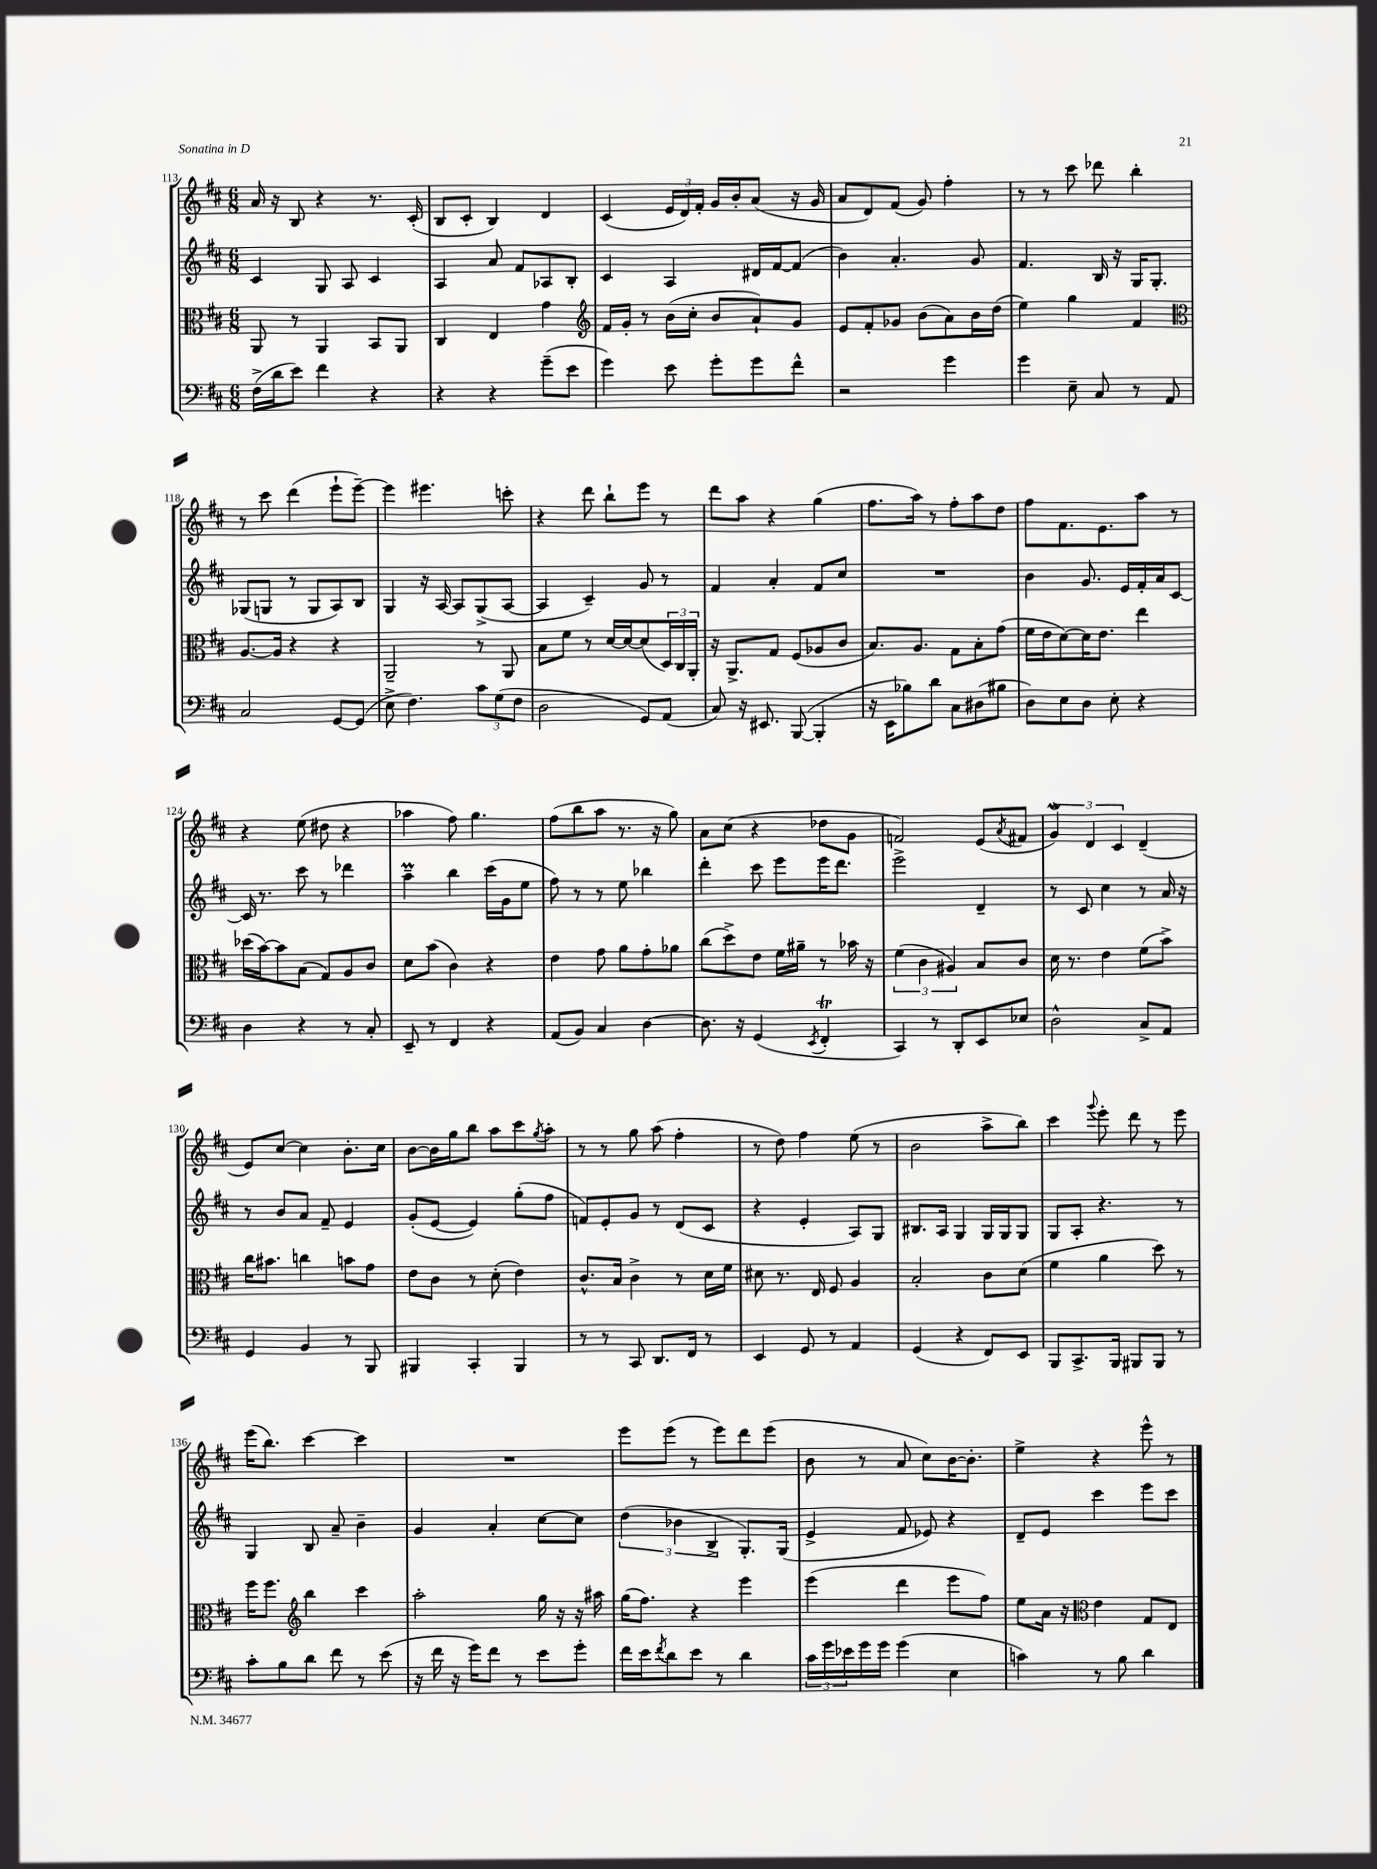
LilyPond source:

<<
\new StaffGroup <<
\new Staff = "s0" {
    \clef treble \key d \major \numericTimeSignature \time 6/8
    a'16 r16 b8 r4 r8. cis'16-.( |
    b8 cis'8-. b4) d'4 |
    cis'4( \tuplet 3/2 { e'16 d'16) fis'16-. } g'16 b'16-. a'8( r16 g'16 |
    a'8 d'8) fis'8( g'8) fis''4-. |
    r8 r8 cis'''8 des'''8 b''4-. |
    r8 cis'''8 d'''4( e'''8-! e'''8~--) |
    e'''4 eis'''4. c'''8-. |
    r4 d'''8 b''8-! e'''8 r8 |
    d'''8 a''8 r4 g''4( |
    fis''8. a''16) r8 fis''8-. a''8 d''8 |
    fis''8 fis'8. e'8. a''8 r8 |
    r4 e''8( dis''8 r4 |
    aes''4 fis''8) g''4. |
    fis''8( b''8 a''8 r8. r16 g''8) |
    a'8 cis''8( r4 des''8 g'8 |
    f'2) e'8( \acciaccatura { a'8 } fis'8 |
    \tuplet 3/2 { g'4\mordent) d'4 cis'4 } d'4--( |
    e'8) cis''8~ cis''4 b'8.-. cis''16 |
    b'8~ b'16 g''16 b''8 a''8 cis'''8 \acciaccatura { g''8 } a''8-. |
    r8 r8 g''8 a''8( fis''4-. |
    r8 d''8) fis''4 e''8( r8 |
    b'2 a''8-> b''8) |
    cis'''4 \appoggiatura { g'''8 } e'''8-. d'''8 r8 e'''8 |
    e'''16( b''8.) cis'''4~ cis'''4 |
    R2. |
    e'''8 e'''8( r8 e'''8) d'''8 e'''8( |
    b'8 r8 a'8 cis''8) b'16~ b'8.-. |
    e''4-> r4 e'''8-^ r8 \bar "|." |
}
\new Staff = "s1" {
    \clef treble \key d \major \numericTimeSignature \time 6/8
    cis'4 g8 a8 cis'4 |
    a4 a'8 fis'8 aes8 b8-. |
    cis'4 a4 dis'16 fis'16~ fis'8( |
    b'4) a'4.-. g'8 |
    fis'4. b16 r16 g16 g8.-. |
    ges8( g8 r8 g8 a8) b8 |
    g4 r16 a16~ a8 g8->( a8~ |
    a4 cis'4--) g'8 r8 |
    fis'4 a'4-. fis'8 cis''8 |
    R2. |
    b'4 g'8. e'16 fis'16-. a'16 cis'8~ |
    cis'16 r8. cis'''8 r8 des'''4 |
    a''4--\prall b''4 cis'''16( g'16 e''8 |
    fis''8) r8 r8 e''8 bes''4 |
    d'''4-. cis'''8 e'''8 e'''16 d'''8. |
    e'''2-> d'4-- |
    r8 cis'8 cis''4 r8 a'16 r16 |
    r8 b'8 a'8 fis'8-- e'4 |
    g'8-.( e'8~ e'4) g''8-.( fis''8 |
    f'8) e'8-. g'8 r8 d'8( cis'8 |
    r4 e'4-. a8) g8 |
    bis8. a16 g4 g16 g16 g8 |
    g8 a8-. r4. r8 |
    g4 b8 a'8-- b'4-- |
    g'4 a'4-. cis''8~ cis''8 |
    \tuplet 3/2 { d''4( bes'4 b4-> } g8.-.) g16( |
    e'4-> fis'8 ees'8) r4 |
    d'8-- e'8 cis'''4 e'''8 cis'''8 \bar "|." |
}
\new Staff = "s2" {
    \clef alto \key d \major \numericTimeSignature \time 6/8
    a,8 r8 a,4 b,8 a,8 |
    cis4 e4 g'4 |
    \clef treble fis'16 g'16-. r8 b'16( cis''16-. b'8 a'8-!) g'8 |
    e'8 fis'8-. ges'8 b'8( a'8) b'16 d''16( |
    e''4) g''4 fis'4 |
    \clef alto a8.~ a16 r4 r4 |
    a,2-- r8 a,8 |
    b8 fis'8 r8 d'16~ d'16~ d'8( \tuplet 3/2 { d16) cis16 a,16-. } |
    r16 a,8.-> g8 fis8( aes8 cis'8 |
    b8.) a8. g8 b8-. g'8( |
    fis'16 e'16 d'8~) d'16 e'8. e''4 |
    des''16( b'16~) b'8 b8( g8) a8 cis'8 |
    d'8 b'8( cis'4) r4 |
    e'4 g'8 a'8 g'8-. aes'8 |
    cis''8( d''8->) e'8 fis'16 ais'16-- r8 bes'16 r16 |
    \tuplet 3/2 { fis'4( cis'4 ais4) } b8 cis'8 |
    d'16 r8. e'4 fis'8( b'8->) |
    cis''16 bis'8. c''4 b'8 g'8 |
    e'8 cis'8 r8 d'8-.( e'4) |
    cis'8.-^ b16 cis'4-> r8 d'16 fis'16 |
    dis'8 r8. e16 fis8 a4 |
    b2-. cis'8 d'8( |
    fis'4 a'4 d''8) r8 |
    fis''16 fis''8. \clef treble b''4 cis'''4 |
    a''2-. g''16 r16 r16 ais''16 |
    g''16( fis''8.) r4 e'''4 |
    e'''4( d'''4 e'''8 fis''8) |
    e''8 a'16 r16 \clef alto e'4 g8 e8 \bar "|." |
}
\new Staff = "s3" {
    \clef bass \key d \major \numericTimeSignature \time 6/8
    fis16->( d'16 e'8) fis'4 r4 |
    r4 r4 g'8--( e'8 |
    g'4) e'8 g'8-. g'8 fis'8-^ |
    r2 g'4 |
    g'4 e8-- cis8 r8 a,8 |
    cis2 g,8~ g,8( |
    e8-> fis4.) \tuplet 3/2 { cis'8 g8( fis8 } |
    d2 g,8) a,8( |
    cis8) r16 eis,8. b,,8~( b,,4-. |
    r16 e,16 bes8) d'8 cis8 dis8( bis8 |
    d8) e8 d8 e8-. r4 |
    d4 r4 r8 cis8-. |
    e,8-- r8 fis,4 r4 |
    a,8( b,8) cis4 d4~ |
    d8. r16 g,4( \acciaccatura { e,8 } fis,4-.\trill |
    cis,4) r8 d,8-. e,8 ees8 |
    d2-^ cis8-> a,8 |
    g,4 b,4 r8 b,,8 |
    bis,,4 cis,4-. bis,,4 |
    r8 r8 cis,8 d,8. fis,16 r8 |
    e,4 g,8 r8 a,4 |
    g,4( r4 fis,8) e,8 |
    b,,8 cis,8.-> b,,16 bis,,8 bis,,8 r8 |
    cis'8-. b8 d'8 fis'8 r8 e'8( |
    r16 fis'16 r16 g'16) fis'8 r8 e'8 g'8-. |
    fis'16 e'16 \acciaccatura { fis'8 } d'8 e'8 r8 d'4 |
    \tuplet 3/2 { cis'16 g'16 ees'16 } g'16 g'16 g'4( e4 |
    c'4) r8 b8 d'4 \bar "|." |
}
>>
>>
\layout { \context { \Score currentBarNumber = #113 } }
